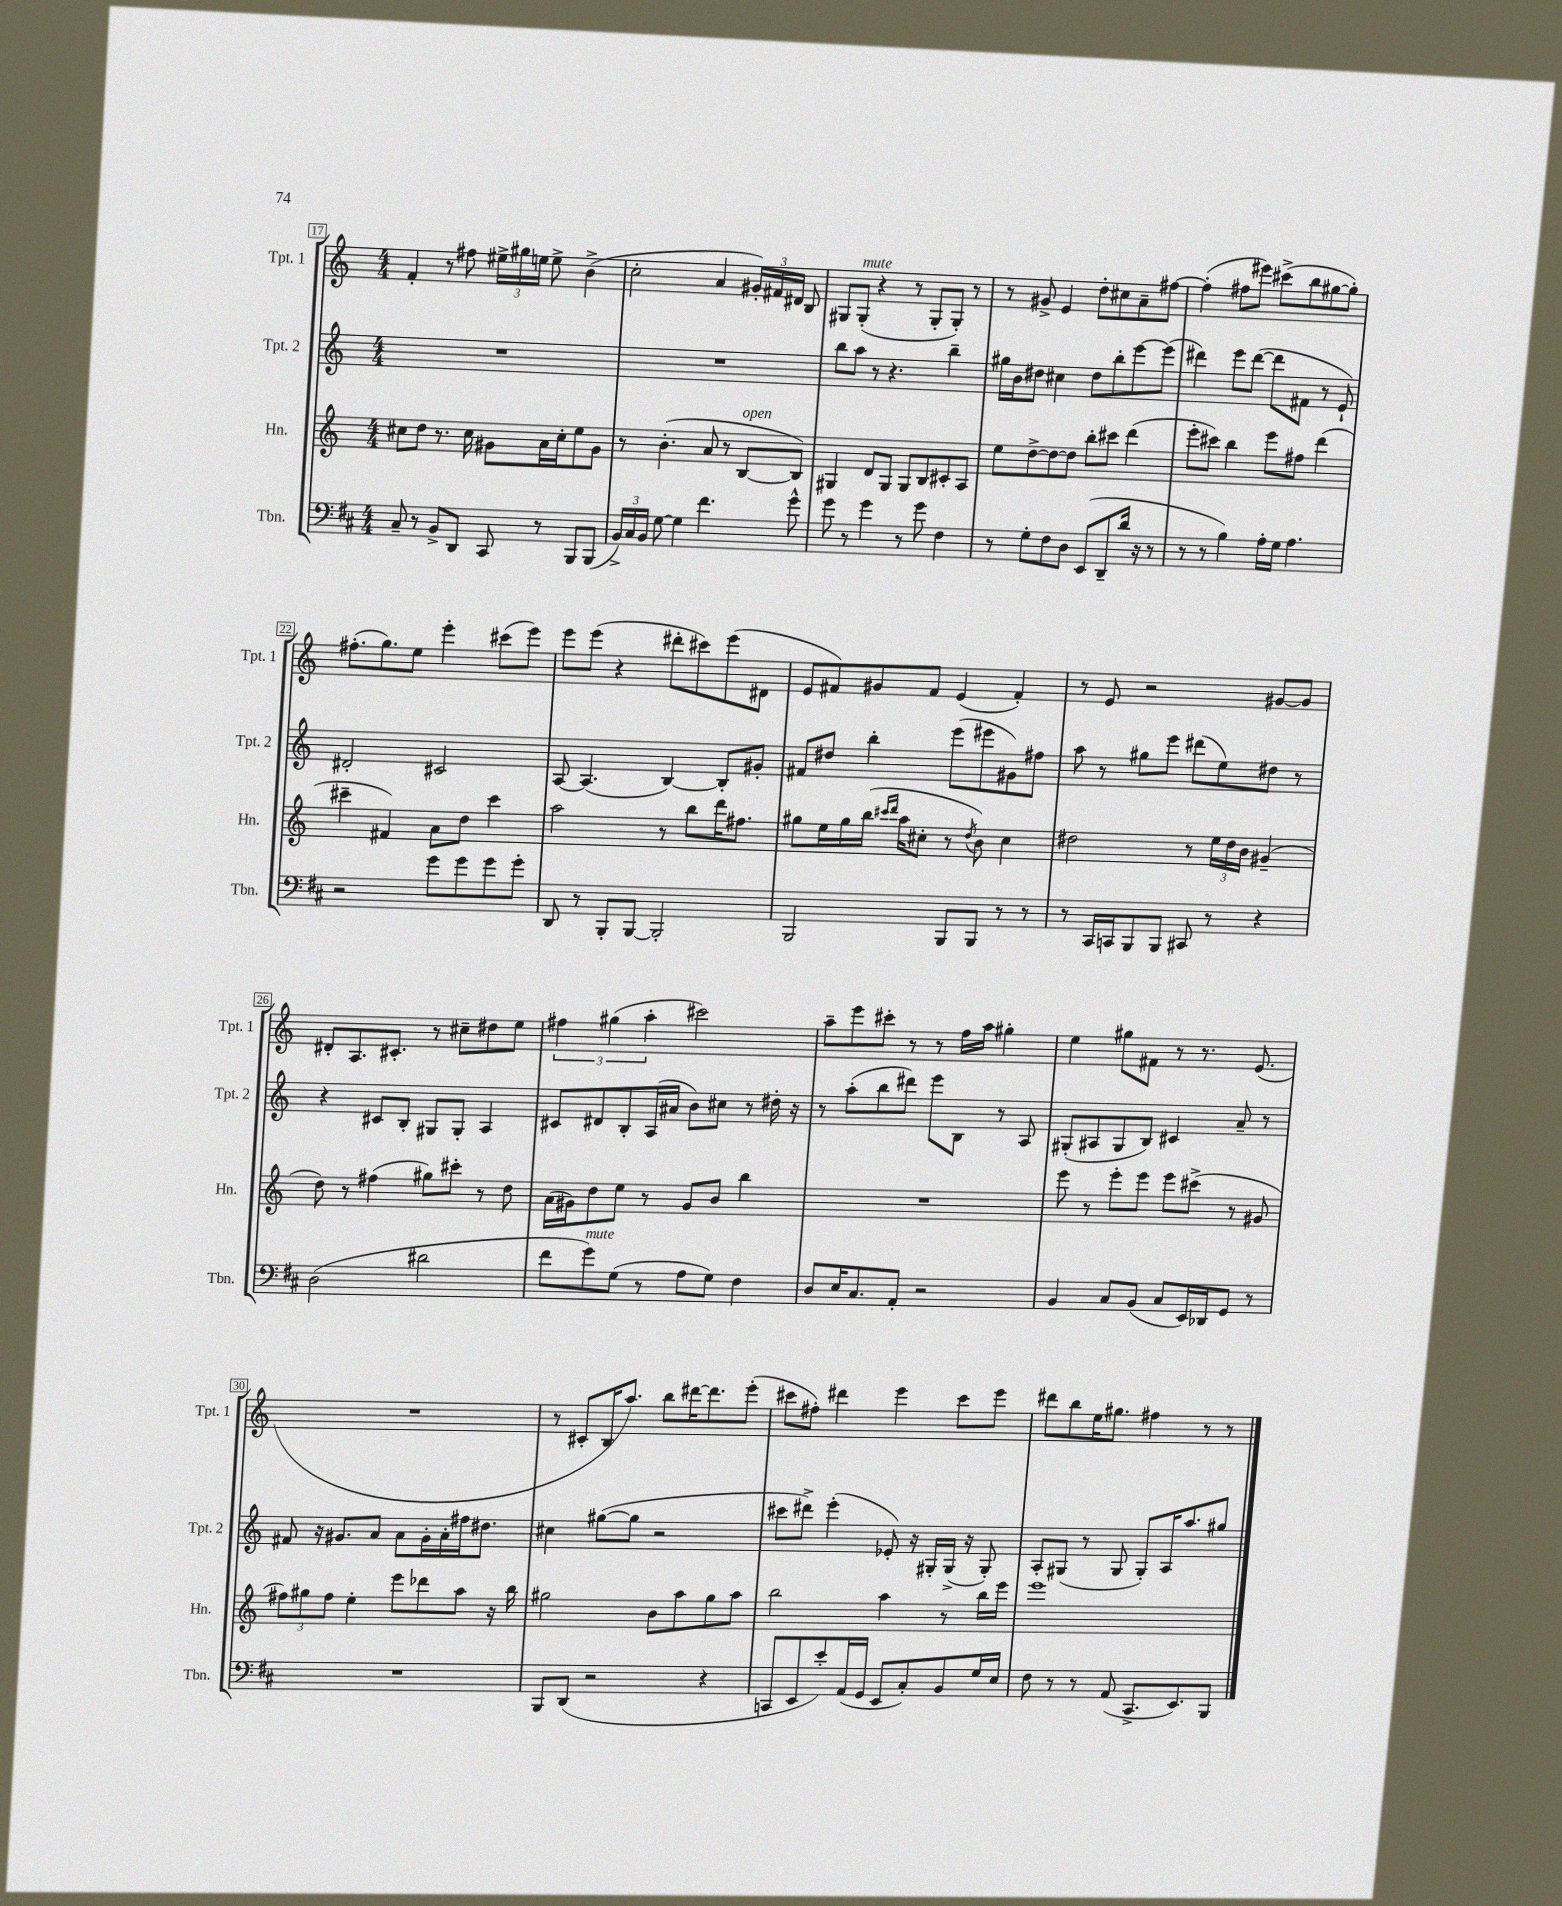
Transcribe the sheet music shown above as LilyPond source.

<<
\new StaffGroup <<
\new Staff = "s0" \with { instrumentName = "Tpt. 1" shortInstrumentName = "Tpt. 1" } {
    \clef treble \key c \major \numericTimeSignature \time 4/4
    \autoBeamOff f'4-. r8 fis''8 \tuplet 3/2 { eis''16[-> gis''16 e''16] } e''8-> b'4->( |
    c''2-. a'4 \tuplet 3/2 { gis'16[-.) fis'16 dis'16] } b8 |
    gis8[ gis8]-.^\markup { \italic "mute" }( r4 r8 gis8[-. gis8]-.) r8 |
    r8 gis'8-> e'4 d''8[-. cis''8 a'8-- fis''8]~ |
    fis''4-.( fis''8[ eis'''8]) cis'''8[->( b''8 gis''8~ gis''8]-.) |
    fis''8.[-.( g''8.) e''8] e'''4-. cis'''8[( e'''8]) |
    e'''8[ e'''8]( r4 dis'''8[-. cis'''8) e'''8( dis'8] |
    e'8[ fis'8) gis'8 fis'8] e'4( fis'4-.) |
    r8 e'8 r2 gis'8[~ gis'8] |
    dis'8[-. a8. cis'8.]-. r8 cis''8[-- dis''8 e''8] |
    \tuplet 3/2 { fis''4 gis''4( a''4-. } cis'''2) |
    a''8[-- e'''8 cis'''8]-. r8 r8 f''16[ a''16] gis''4-. |
    e''4 gis''8[ fis'8] r8 r8. e'8.( |
    R1 |
    r8 cis'8[-. b16 a''8.]) b''8[ dis'''16~ dis'''8. e'''8]-.( |
    cis'''8[ fis''8]-.) dis'''4 e'''4 cis'''8[ e'''8] |
    dis'''8[ b''8 e''16 gis''8.] fis''4 r8 r8 \bar "|." |
}
\new Staff = "s1" \with { instrumentName = "Tpt. 2" shortInstrumentName = "Tpt. 2" } {
    \clef treble \key c \major \numericTimeSignature \time 4/4
    \autoBeamOff R1 |
    R1 |
    b''8[ a''8] r8 r4. b''4-- |
    gis''16[ b'16 dis''8] cis''4 dis''8[ b''8-. e'''8~ e'''8]( |
    dis'''4) e'''8[ dis'''8]~( dis'''8[ fis'8] r8 e'8-!) |
    dis'2-. cis'2 |
    a8~ a4.( b4~) b8[-. gis'8]-. |
    fis'8[ dis''8] b''4-. e'''8[( eis'''8 gis'8) fis''8] |
    a''8 r8 gis''8[ e'''8] dis'''8[( e''8) dis''8] r8 |
    r4 cis'8[ b8]-. gis8[ gis8]-. a4 |
    cis'8[ dis'8 b8-. a16( ais'16] b'8[) cis''8] r8 dis''16-. r16 |
    r8 a''8[-.( b''8 dis'''8]) e'''8[ b8] r8 a8 |
    gis8[-.( ais8 gis8 b8]) cis'4 a'8-- r8 |
    fis'8 r16 gis'8.[ a'8] a'8[ gis'16-. a'16-. fis''16 dis''8.] |
    cis''4 gis''8[~( gis''8] r2 |
    cis'''8[ dis'''8]->) e'''4-.( ees'8-.) r16 gis16[-. gis16]->( r16 gis8-.) |
    a8[-. gis8]( r8 gis8 gis8[-.) a16 a''8. gis''8] \bar "|." |
}
\new Staff = "s2" \with { instrumentName = "Hn." shortInstrumentName = "Hn." } {
    \clef treble \key c \major \numericTimeSignature \time 4/4
    \autoBeamOff cis''8[ d''8] r8. cis''16 gis'8[ a'16 cis''16-. e''8 gis'8] |
    r8 b'4.-.( a'8 r8 b8[~^\markup { \italic "open" } b8]) |
    gis4 d'8[ gis8] gis8[ b8 cis'8-. a8] |
    e''8[ d''8~-> d''8~ d''8] b''8[-. cis'''8] d'''4( |
    e'''8[-. cis'''8]) b''4 e'''8[ fis''8] d'''4( |
    cis'''4-- fis'4) a'8[ d''8] cis'''4 |
    a''2 r8 b''8[ d'''16 fis''8.] |
    gis''8[ e''16 gis''16 b''16]( \grace { cis'''16[ d'''16] } a''16[ cis''8]-. r8 \acciaccatura { d''8 } b'8) cis''4 |
    dis''2 r8 \tuplet 3/2 { e''16[ dis''16 b'16] } gis'4--( |
    d''8) r8 fis''4( gis''8[) cis'''8]-. r8 d''8 |
    a'16[( gis'16) d''8 e''8] r8 gis'8[ b'8] b''4 |
    R1 |
    e'''8 r8 e'''8[-. e'''8] e'''8[ cis'''8]->( r8 gis'8 |
    \tuplet 3/2 { fis''8[) gis''8 fis''8] } e''4-. e'''8[ des'''8 a''8] r16 b''16 |
    gis''2 b'8[ a''8 gis''8 a''8] |
    b''2 a''4 r8 b''16[ e'''16] |
    e'''1 \bar "|." |
}
\new Staff = "s3" \with { instrumentName = "Tbn." shortInstrumentName = "Tbn." } {
    \clef bass \key d \major \numericTimeSignature \time 4/4
    \autoBeamOff cis8-- r8 b,8[-> d,8] cis,8 r8 b,,8[ b,,8]( |
    \tuplet 3/2 { b,16[->) cis16 b,16] } g8~ g4 fis'4. g'8-^ |
    g'8 r8 g'4 r8 g'8 fis4 |
    r8 g8[-. fis8 d8] e,8[( d,8-- d'16] r16 r8 |
    r8 r8 b4) a16[-. g16] a4. |
    r2 g'8[ g'8 g'8 g'8]-. |
    d,8 r8 b,,8[-. b,,8]~ b,,2-. |
    b,,2 b,,8[ b,,8] r8 r8 |
    r8 cis,16[ c,16 b,,8 b,,8] cis,8 r8 r4 |
    d2( dis'2 |
    fis'8[ g'8^\markup { \italic "mute" }) g8]( r8 a8[ g8]) fis4 |
    d8[ e16 cis8. a,8]-. r2 |
    b,4 cis8[ b,8]( cis8[ e,16) des,16 g,8] r8 |
    R1 |
    b,,8[ d,8]( r2 r4 |
    c,8[ e,8 e'8-.) a,16( g,16] e,8[ cis8-.) b,8 g16 e16] |
    fis8 r8 r8 a,8( cis,8.[-> e,8.) b,,8] \bar "|." |
}
>>
>>
\layout { \context { \Score currentBarNumber = #17 \override BarNumber.stencil = #(make-stencil-boxer 0.1 0.3 ly:text-interface::print) } }
